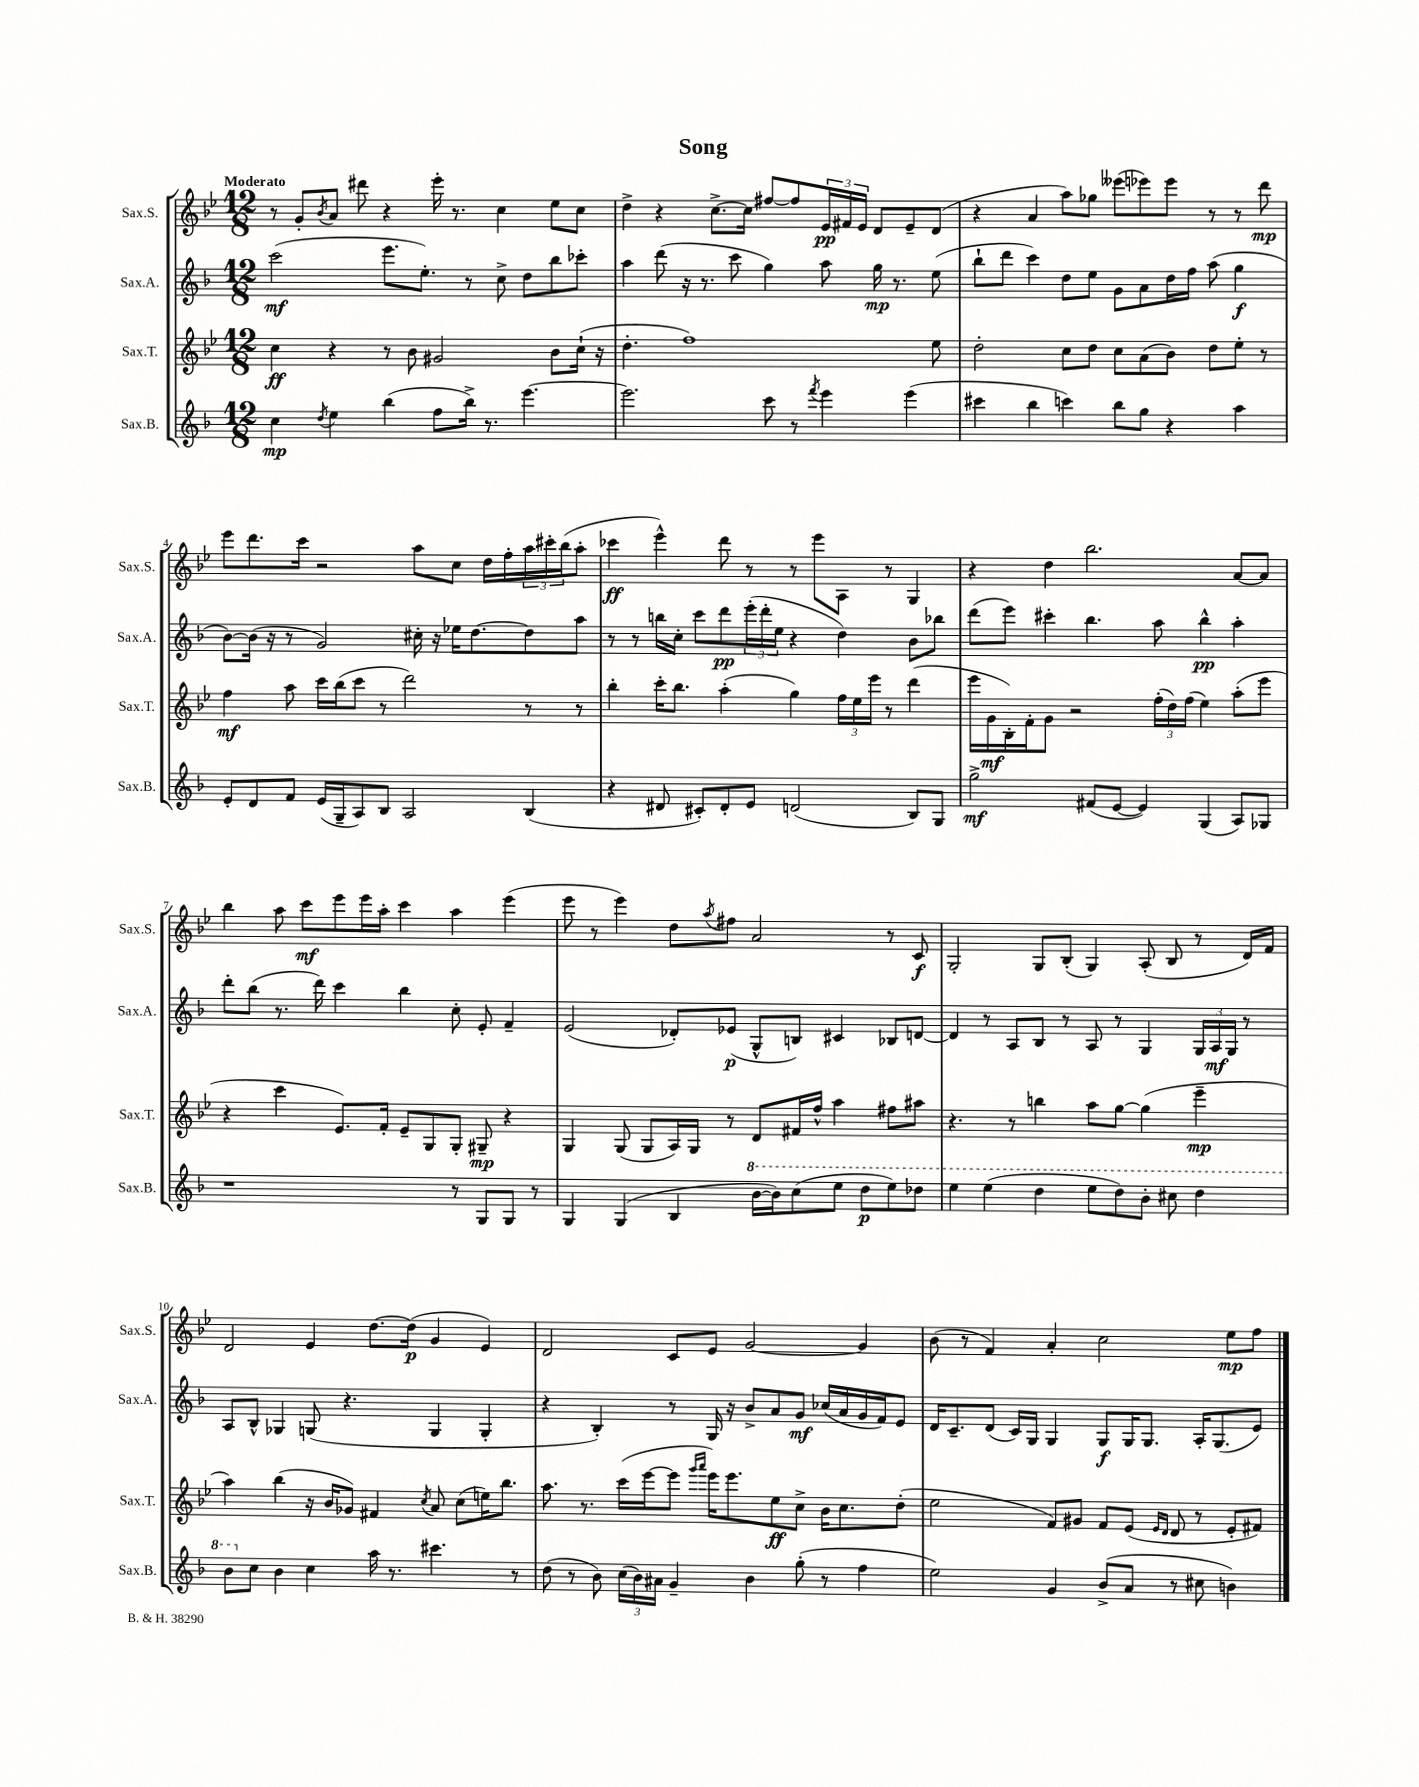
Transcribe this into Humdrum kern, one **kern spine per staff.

**kern	**kern	**kern	**kern
*staff4	*staff3	*staff2	*staff1
*clefG2	*clefG2	*clefG2	*clefG2
*k[b-]	*k[b-e-]	*k[b-]	*k[b-e-]
*M12/8	*M12/8	*M12/8	*M12/8
4cc	4cc	(2ccc	8r
.	.	.	8g'
8qdd	.	.	8qb-
4ee	4r	.	8a
.	.	.	8ddd#
(4bb-	8r	8.eee	4r
.	8b-	.	.
.	.	8.ee')	.
8ff	2g#	.	16eee-'
.	.	.	8.r
16bb-^)	.	8r	.
8.r	.	.	.
.	.	8cc^	4cc
[4.eee	.	8dd	.
.	8b-	8bb-	8ee-
.	(16cc`	8ccc-'	8cc
.	16r	.	.
=	=	=	=
2.eee]	4.dd'	4aa	4dd^
.	.	(8ddd	4r
.	1ff)	16r	.
.	.	8.r	.
.	.	.	[8.cc^
.	.	8ccc	.
.	.	.	16cc]
8ccc	.	4gg)	[8ff#
8r	.	.	8ff#]
8qfff	.	.	.
4eee	.	8aa	24e-
.	.	.	24f#
.	.	.	24e-
.	.	16gg	8d
.	.	8.r	.
(4eee	.	.	8e-~
.	8ee-	(8ee	(8d
=	=	=	=
4ccc#	2dd'	8bb-`	4r
.	.	8ddd	.
4bb-	.	4ccc)	4a
4ccc)	8cc	8dd	8aa)
.	8dd	8ee	8gg-
8bb-	8cc	8g	(8eee--
8gg	(8a	8a	8eee-)
4r	8b-)	16dd	8eee-
.	.	16ff	.
.	8dd	(8aa	8r
4aa	8ee-'	4gg	8r
.	8r	.	8ddd
=	=	=	=
8e'	4ff	[8b-)	8eee-
8d	.	(16b-]	8.ddd
.	.	16r	.
8f	8aa	8r	.
.	.	.	16ccc
(16e	16ccc	2g)	2r
16G~	(16bb-	.	.
8A)	8ccc	.	.
8B-	8r	.	.
2A	2ddd)	.	.
.	.	16cc#'	8aa
.	.	16r	.
.	.	16ee-	8cc
.	.	[8.dd	.
.	.	.	16dd
.	.	.	16ff'
(4B-	8r	8dd]	24aa
.	.	.	24ccc#'
.	.	.	(24bb-
.	8r	8aa	8aa'
=	=	=	=
4r	4bb-'	8r	4ccc-
.	.	8r	.
8d#	16ccc'	16bb	4eee-^^)
.	8.bb-	16cc'	.
8c#')	.	8ccc	.
8d#'	(4aa'	8ddd	8ddd
8e	.	(24eee'	8r
.	.	24ddd'	.
.	.	24ee	.
(2d	4gg)	4r	8r
.	.	.	8eee-
.	24ff	4dd)	8A
.	24ee-	.	.
.	24eee-	.	.
.	8r	.	8r
8B-)	(4ddd	8b-	4G
8G	.	8bb-	.
=	=	=	=
2gg^	16eee-	(8ddd	4r
.	16g	.	.
.	16B-')	8eee)	.
.	16f'	.	.
.	8g	4ccc#'	4dd
.	2r	.	.
(8f#	.	4.bb-	2.bb-
[8e	.	.	.
4e])	.	.	.
.	(24ff'	8aa	.
.	24dd)	.	.
.	(24ff	.	.
(4G	4ee-)	4bb-^^	.
8A)	(8aa'	4aa'	[8a
8G-	8eee-	.	8a]
=	=	=	=
1r	4r	8ddd'	4bb-
.	.	(8bb-	.
.	4ccc	8.r	8aa
.	.	.	8ccc
.	.	16ddd)	.
.	8.e-)	4ccc	8eee-
.	.	.	16eee-
.	16f'	.	16aa'
.	8e-~	4bb-	4ccc
.	8G	.	.
8r	8G'	8cc'	4aa
8G	8G#~	8e'	.
8G	4r	4f~	(4eee-
8r	.	.	.
=	=	=	=
4G	4G	(2e	8eee-
.	.	.	8r
(4G	(8G	.	4eee-)
.	8G	.	.
4B-	16A)	8d-')	8dd
.	16G	.	.
.	.	.	8qaa
.	8r	(8e-	8ff#
[16bb-	8d	8G^^	2a
16bb-])	.	.	.
(8ccc	16f#	8B)	.
.	16ff^^	.	.
8eee	4aa	4c#	.
8ddd	.	.	.
8eee)	8ff#	8B-	8r
8ddd-	8aa#	[8d	8c
=	=	=	=
4eee	4.r	4d]	2G'
(4eee	.	8r	.
.	8r	8A	.
4ddd	4bb	8B-	8G
.	.	8r	(8B-'
8eee	8aa	8A	4G)
8ddd)	[8gg	8r	.
8bb-'	(4gg]	4G	(8A'
8ccc#	.	.	8B-
4ddd	4eee-~	24G	8r
.	.	24A	.
.	.	24G	.
.	.	8r	16d)
.	.	.	16f
=	=	=	=
8bb-	4aa)	8A	2d
8cc	.	8B-^^	.
4b-	(4bb-	4G-	.
4cc	16r	(8G	4e-
.	16b-	.	.
.	8g-)	4.r	.
16aa	4f#	.	[8.dd
8.r	.	.	.
.	.	.	(16dd]
.	8qcc	.	.
4.ccc#	8a	4G	4g
.	(8cc	.	.
.	16ee)	4G'	4e-)
.	8.bb-	.	.
8r	.	.	.
=	=	=	=
(8dd	8.aa	4r	2d
8r	.	.	.
.	8.r	.	.
8b-)	.	4B-')	.
(24cc	(16ccc	.	.
24b-)	.	.	.
.	[16eee-	.	.
24a#	.	.	.
4g~	8eee-]	8r	8c
.	16qqggg	.	.
.	16qqaaa	.	.
.	16eee-)	16G	8e-
.	8.eee-	16r	.
4b-	.	8b-^	[2g
.	8ee-	8a	.
(8gg'	8cc^	8g	.
8r	16b-	(16cc-	.
.	8.cc	16a	.
4ff	.	16g	4g]
.	.	16f)	.
.	(8dd'	8e	.
=	=	=	=
2ee)	2ee-	16d	(8b-
.	.	8.c~	.
.	.	.	8r
.	.	(8d	4f)
.	.	16c)	.
.	.	16G	.
4g	8f)	4G	4a'
.	8g#	.	.
(8b-^	8f	8G	2cc
8a	(8e-	16G	.
.	.	8.G	.
.	16qqe-	.	.
.	16qqd	.	.
8r	8d	.	.
8cc#	8r	16A'	.
.	.	(8.G	.
4b)	8e-'	.	8ee-
.	8f#)	8e)	8ff
==	==	==	==
*-	*-	*-	*-
